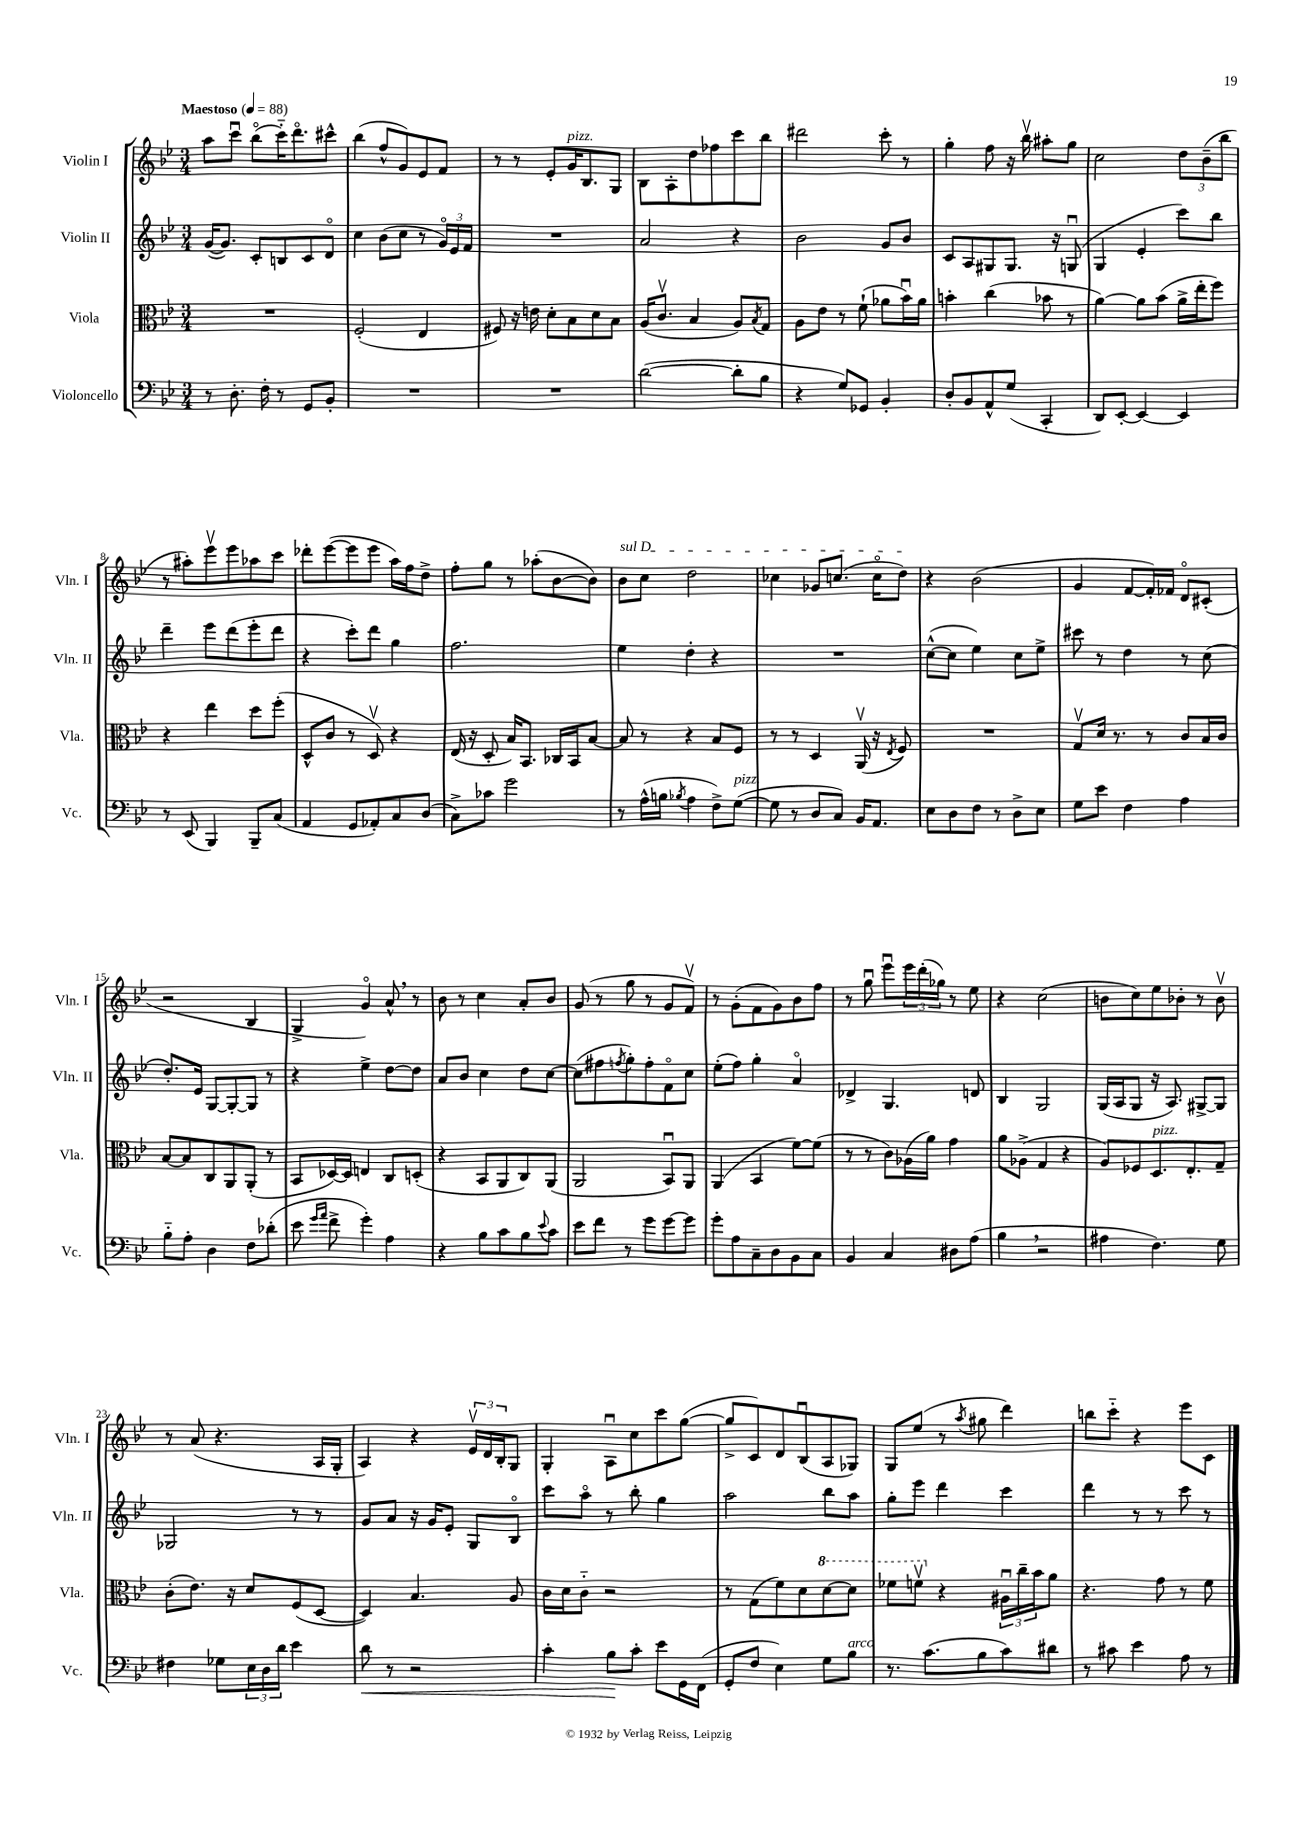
<<
\new StaffGroup <<
\new Staff = "s0" \with { instrumentName = "Violin I" shortInstrumentName = "Vln. I" } {
    \clef treble \key bes \major \numericTimeSignature \time 3/4 \tempo "Maestoso" 4 = 88
    a''8 c'''8\downbow bes''8\flageolet( c'''16-_) d'''8.\flageolet cis'''8-^ |
    bes''4( f''8-^ g'8) ees'8 f'8 |
    r8 r8 ees'8-. g'16^\markup { \italic "pizz." } bes8. g8 |
    bes8 a8-. d''8 fes''8 c'''8 bes''8 |
    dis'''2 c'''8-. r8 |
    g''4-. f''8 r16 bes''16\upbow ais''8-. g''8 |
    c''2 \tuplet 3/2 { d''8 bes'8--( bes''8 } |
    r8 ais''8-.) ees'''8\upbow ees'''8 aes''8 c'''8 |
    des'''8-. ees'''8~( ees'''8 ees'''8 a''16) f''16 d''8-> |
    f''8-. g''8 r8 aes''8-.( bes'8~ bes'8) |
    \once \override TextSpanner.bound-details.left.text = \markup { \italic "sul D" } bes'8\startTextSpan c''8 d''2 |
    ces''4 ges'8 c''8.( c''16\flageolet d''8\stopTextSpan) |
    r4 bes'2( |
    g'4 f'8~ f'16-.) fes'16 d'8\flageolet cis'8-.( |
    r2 bes4 |
    g4-> g'4\flageolet) a'8-^ \breathe r8 |
    bes'8 r8 c''4 a'8-. bes'8 |
    g'8( r8 g''8 r8 g'8 f'8\upbow) |
    r8 g'8-.( f'8 g'8) bes'8 f''8 |
    r8 g''8\downbow ees'''8\downbow \tuplet 3/2 { ees'''16 d'''16-.( ges''16) } r8 ees''8 |
    r4 c''2( |
    b'8 c''8) ees''8 bes'8-. r8 bes'8\upbow |
    r8 a'8( r4. a16 g16-. |
    a4) r4 \tuplet 3/2 { ees'16\upbow d'16 bes16-. } g8 |
    g4-. a8\downbow c''8 c'''8 g''8~( |
    g''8-> c'8) d'8 bes8\downbow( a8 ges8) |
    g8 ees''8( r8 \acciaccatura { a''8 } gis''8 d'''4) |
    b''8 c'''8-_ r4 ees'''8 c'8 \bar "|." |
}
\new Staff = "s1" \with { instrumentName = "Violin II" shortInstrumentName = "Vln. II" } {
    \clef treble \key bes \major \numericTimeSignature \time 3/4
    g'16~( g'8.) c'8-. b8 c'8 d'8\flageolet |
    c''4 bes'8( c''8 r8 \tuplet 3/2 { g'16\flageolet) ees'16 f'16 } |
    R2. |
    a'2 r4 |
    bes'2 g'8 bes'8 |
    c'8 a8 gis8 gis8. r16 g8\downbow( |
    g4 ees'4-. c'''8) bes''8 |
    d'''4-- ees'''8 d'''8( ees'''8-. d'''8 |
    r4 c'''8-.) d'''8 g''4 |
    f''2. |
    ees''4 d''4-. r4 |
    R2. |
    c''8~-^( c''8 ees''4) c''8 ees''8-> |
    cis'''8 r8 d''4 r8 c''8( |
    d''8.-.) ees'16 g8~ g8~-. g8 r8 |
    r4 ees''4-> d''8~ d''8 |
    a'8 bes'8 c''4 d''8 c''8~ |
    c''8( fis''8 \acciaccatura { f''8 } g''8-.) f''8-. f'8\flageolet c''8 |
    ees''8-.( f''8) g''4-. a'4\flageolet |
    des'4-> g4. d'8 |
    bes4 g2 |
    g16( a16 g8 r16 a8.) gis8~-> gis8 |
    ges2 r8 r8 |
    g'8 a'8 r16 g'16 ees'8-. g8 bes8\flageolet |
    c'''8 a''8\flageolet r8 bes''8-. g''4 |
    a''2 bes''8 a''8 |
    g''8-. ees'''8 d'''4 c'''4 |
    d'''4 r8 r8 c'''8 r8 \bar "|." |
}
\new Staff = "s2" \with { instrumentName = "Viola" shortInstrumentName = "Vla." } {
    \clef alto \key bes \major \numericTimeSignature \time 3/4
    R2. |
    f2-.( ees4 |
    fis8) r16 e'16 d'8-. bes8 d'8 bes8 |
    a16( c'8.\upbow bes4 a8) \acciaccatura { bes8 } g8 |
    a8 ees'8 r8 f'8-!( aes'8 bes'16\downbow) aes'16 |
    b'4-. c''4( bes'8 r8 |
    a'4~) a'8 bes'8( a'16-> ees''16-. f''8) |
    r4 ees''4 d''8 f''8-.( |
    d8-^ c'8 r8 d8\upbow) r4 |
    ees16( r16 d8-. bes16) bes,8. ces16 bes,16 bes8~ |
    bes8 r8 r4 bes8 f8 |
    r8 r8 d4 a,16\upbow( r16 \acciaccatura { ees8 } f8) |
    R2. |
    g8\upbow d'16 r8. r8 c'8 bes16 c'16 |
    bes8~ bes8 c8 a,8 a,8-.( r8 |
    bes,8 des16~) des16 e4 c8 d8-.( |
    r4 bes,8 a,8 c8) a,8( |
    a,2 bes,8\downbow) a,8 |
    a,4( bes,4 f'8~) f'8( |
    r8 r8 c'8) aes16( a'16) g'4 |
    a'8 aes8->( g4 r4 |
    a8) fes8 d8.^\markup { \italic "pizz." } ees8.-. g8-- |
    c'8-.( ees'8.) r16 d'8 f8( d8~ |
    d4) bes4. a8 |
    c'16 d'16 c'8-_ r2 |
    r8 g8( f'8) d'8 \ottava #1 d''8~ d''8 |
    fes''8 f''8\upbow \ottava #0 r4 \tuplet 3/2 { ais16\downbow c''16-- bes'16 } a'8 |
    r4. g'8 r8 f'8 \bar "|." |
}
\new Staff = "s3" \with { instrumentName = "Violoncello" shortInstrumentName = "Vc." } {
    \clef bass \key bes \major \numericTimeSignature \time 3/4
    r8 d8.-. f16-. r8 g,8 bes,8-. |
    R2. |
    R2. |
    d'2~( d'8-. bes8 |
    r4 g8) ges,8 bes,4-. |
    d8-. bes,8 a,8-^ g8( c,4-. |
    d,8) ees,8~-. ees,4~ ees,4 |
    r8 ees,8( bes,,4) bes,,8-- c8( |
    a,4 g,8 aes,8-.) c8 d8( |
    c8->) ces'8 g'2 |
    r8 a16-^( b16 \acciaccatura { bes8 } a4 f8->) g8~^\markup { \italic "pizz." }( |
    g8 r8 d8 c8) bes,16 a,8. |
    ees8 d8 f8 r8 d8-> ees8 |
    g8 ees'8 f4 a4 |
    bes8-_ a8-. d4 f8 des'8-.( |
    ees'8 \grace { g'16 a'16 } f'8-> g'4-.) a4 |
    r4 bes8 c'8 bes8 \appoggiatura { ees'8 } c'8 |
    ees'8 f'8 r8 g'8 g'8~ g'8 |
    g'8-. a8 c8-- d8 bes,8 c8 |
    bes,4 c4 dis8 a8( |
    bes4 \breathe r2 |
    ais4 f4.) g8 |
    fis4 ges8 \tuplet 3/2 { ees16 d16 d'16 } ees'4 |
    d'8\< r8 r2 |
    c'4-. bes8\! c'8-. ees'8 g,16 f,16( |
    g,8-. f8 ees4) g8 bes8^\markup { \italic "arco" } |
    r8. c'8.( bes8 c'8) dis'8 |
    r8 cis'8 ees'4 a8 r8 \bar "|." |
}
>>
>>
